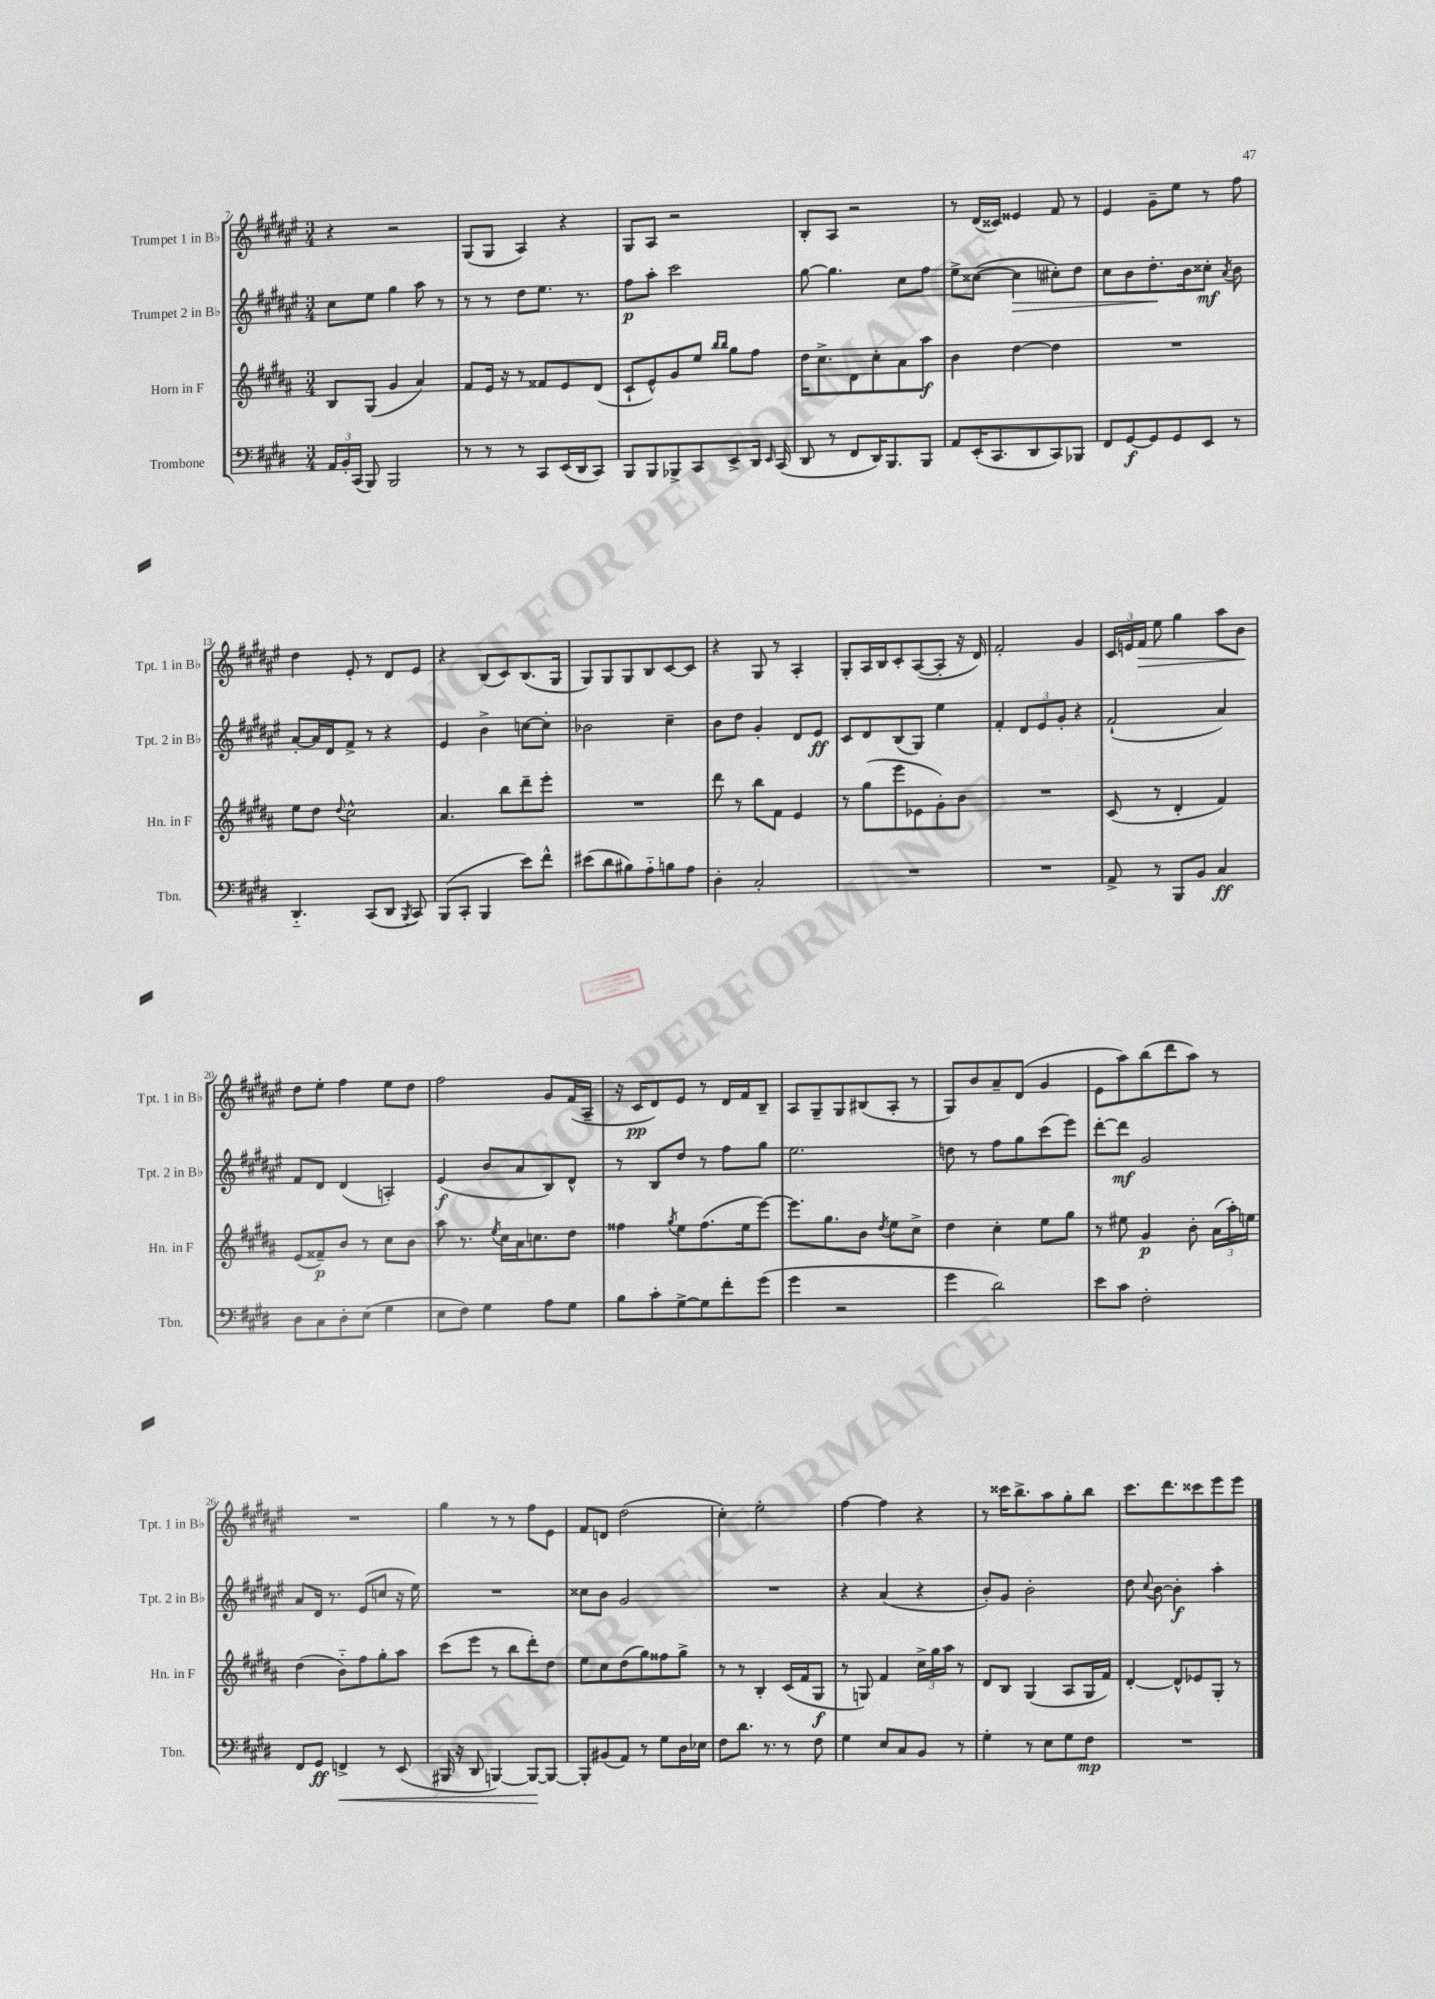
<<
\new StaffGroup <<
\new Staff = "s0" \with { instrumentName = "Trumpet 1 in Bb" shortInstrumentName = "Tpt. 1 in Bb" } {
    \clef treble \key fis \major \numericTimeSignature \time 3/4
    \autoBeamOff r4 r2 |
    gis8[( gis8] ais4) r4 |
    gis8[ ais8] r2 |
    b8[-. ais8] r2 |
    r8 dis'16[( cisis'16]) eisis'4 fis'8 r8 |
    eis'4 gis'8[-- eis''8] r8 fis''8 |
    dis''4 eis'8-. r8 dis'8[ eis'8] |
    r4 b8[( cis'8) b8.( gis16] |
    gis8[) gis8 gis8 b8 cis'8~ cis'8] |
    r4 gis8 r8 ais4-. |
    gis8[-. ais16 b16 cis'8-. ais8~( ais8]-. r16 dis'16) |
    fis'2-. gis'4 |
    \tuplet 3/2 { cis'16[ e'16 fis'16]\> } eis''8 gis''4 ais''8[ b'8]\! |
    dis''8[ eis''8]-. fis''4 eis''8[ dis''8] |
    fis''2 gis'8[ fis'16( ais16]-- |
    r16 cis'16[\pp dis'8) eis'8] r8 dis'16[ fis'16 b8]-- |
    ais8[ gis8-- gis8 bis8( ais8]-. r8 |
    gis8[) b'8 ais'8-- dis'8]( gis'4 |
    eis'8[ ais''8) b''8( dis'''8 ais''8]) r8 |
    R2. |
    gis''4 r8 r8 fis''8[ eis'8] |
    fis'8[ d'8] dis''2( |
    cis''4-.) eis''2-. |
    fis''4~ fis''4 r4 |
    r8 cisis'''16[ b''8.-> ais''8 gis''8-. b''8] |
    cis'''8.[ dis'''8. cisis'''8 eis'''8 eis'''8] \bar "|." |
}
\new Staff = "s1" \with { instrumentName = "Trumpet 2 in Bb" shortInstrumentName = "Tpt. 2 in Bb" } {
    \clef treble \key fis \major \numericTimeSignature \time 3/4
    \autoBeamOff cis''8[ eis''8] gis''4 ais''8 r8 |
    r8 r8 dis''8[ eis''8.] r8. |
    fis''8[\p ais''8]-. cis'''2 |
    gis''8~ gis''4. cis''8[ fis''8] |
    eis''8[-> cisis''8]~( cisis''4\> cis''8[-.) dis''8] |
    cis''8[ b'8 dis''8.-.\! b'16 cisis''8]-.\mf \acciaccatura { ais'8 } b'8 |
    ais'8[~-. ais'16 dis'16 fis'8]-> r8 r4 |
    eis'4 b'4-> c''8[~ c''8]-. |
    bes'2 cis''4-- |
    b'8[ dis''8] gis'4-. dis'8[ eis'8]\ff |
    cis'8[ dis'8 b8( gis8]) eis''4 |
    fis'4-. \tuplet 3/2 { dis'8[ eis'8 gis'8]-. } r4 |
    fis'2-!( ais'4) |
    fis'8[ dis'8] dis'4( a4-.) |
    eis'4\f( b'8[ ais'8 b8) dis'8]-^ |
    r8 b8[ dis''8] r8 fis''8[ gis''8] |
    eis''2. |
    d''8 r8 fis''8[ gis''8 cis'''8( eis'''8]) |
    dis'''8[~-. dis'''8]\mf gis'2 |
    ais'8[ dis'16] r8. eis'8[( c''8] r16 eis''16) |
    R2. |
    cisis''8[ b'8] gis'2 |
    R2. |
    r4 ais'4( r4 |
    b'8[-.) gis'8] b'2-. |
    dis''8 \appoggiatura { cis''8 } b'8~ b'4-.\f ais''4-. \bar "|." |
}
\new Staff = "s2" \with { instrumentName = "Horn in F" shortInstrumentName = "Hn. in F" } {
    \clef treble \key b \major \numericTimeSignature \time 3/4
    \autoBeamOff b8[ gis8]( gis'4 ais'4) |
    fis'8[ e'16] r16 r8 fisis'8[ e'8 dis'8]( |
    cis'8[-! e'8-^) gis'8 e''8] \grace { b''16[ b''16] } gis''8[ fis''8] |
    dis''16[ cis''8.-> dis'8 cis''8-. ais'8 ais''8]\f |
    b'4 dis''4~ dis''4 |
    R2. |
    e''8[ dis''8] \appoggiatura { dis''8 } cis''2-^ |
    ais'4. b''8[ dis'''8-- e'''8]-. |
    R2. |
    dis'''8 r8 b''8[ fis'8] e'4 |
    r8 gis''8[( e'''8 ees'8 gis'8-.) b'8] |
    R2. |
    cis'8( r8 dis'4-. fis'4) |
    e'8[( fisis'8--\p) b'8] r8 cis''8[ b'8] |
    ais''8 r8. \acciaccatura { e''8 } cis''16[ ais'16 c''8. dis''8] |
    fisis''4 \acciaccatura { gis''8 } e''8[ fisis''8.( e''16 e'''8]~) |
    e'''8.[ gis''8. b'8] \acciaccatura { dis''8 } e''8[ cis''8]-> |
    dis''4 cis''4-. e''8[ gis''8] |
    r8 eis''8 gis'4\p b'8-. \tuplet 3/2 { ais'16[( ais''16-.) e''16] } |
    dis''4( b'8[-_) fis''8 gis''8-. ais''8] |
    cis'''8[( e'''8] r8 b''8[ dis'''8-.) dis''8] |
    e''8[ cis''8 dis''8( gis''8) fisis''8 gis''8]-> |
    r8 r8 b4-. cis'16[( fis'16 gis8]\f |
    r8 g8) fis'4 \tuplet 3/2 { cis''16[-> gis''16 ais''16] } r8 |
    dis'8[ b8] gis4( ais8[ gis16 fis'16]) |
    dis'4~-. dis'8[-^ ees'8 gis8]-. r8 \bar "|." |
}
\new Staff = "s3" \with { instrumentName = "Trombone" shortInstrumentName = "Tbn." } {
    \clef bass \key e \major \numericTimeSignature \time 3/4
    \autoBeamOff \tuplet 3/2 { a,16[ b,16-. cis,16]( } b,,8) b,,2 |
    r8 r8 r8 cis,8[ e,16( dis,16 cis,8]) |
    b,,8[ b,,8 bes,,8-> cis,8 e,8-> dis,16] \grace { e,16 } cis,16( |
    dis,8 r8 fis,8[ dis,16) b,,8. b,,8] |
    a,8[ e,16-.( cis,8. dis,8 cis,8) bes,,8] |
    fis,8[ gis,8~\f gis,8 gis,8 e,8] r8 |
    dis,4.-_ cis,8[( dis,8] \acciaccatura { b,,8 } cis,8) |
    b,,8[( cis,8]-. b,,4 e'8[) fis'8]-^ |
    eis'8[( dis'8 bis8) a8-_ b8 a8] |
    dis4-. cis2-. |
    R2. |
    R2. |
    a,8-> r8 b,,8[ b,8] cis4\ff |
    dis8[ cis8 dis8-. e8]( gis4 |
    e8[ fis8]) gis4 a8[ gis8] |
    b8[ cis'8-. gis8~-> gis8 fis'8-. gis'8]( |
    gis'4 r2 |
    gis'4 dis'2) |
    e'8[ cis'8] fis2-. |
    fis,8[ gis,8]\ff f,4->\< r8 e,8( |
    bis,,16 r16 dis,8 b,,4~) b,,8[~\! b,,8]~ |
    b,,8[-. bis,8( a,8]) r8 gis8[ dis16 ees16] |
    fis8[ dis'8.] r8. r8 fis8 |
    gis4 e8[ cis8 b,8] r8 |
    gis4-. r8 e8[ gis8 fis8]\mp |
    R2. \bar "|." |
}
>>
>>
\layout { \context { \Score currentBarNumber = #7 } }
